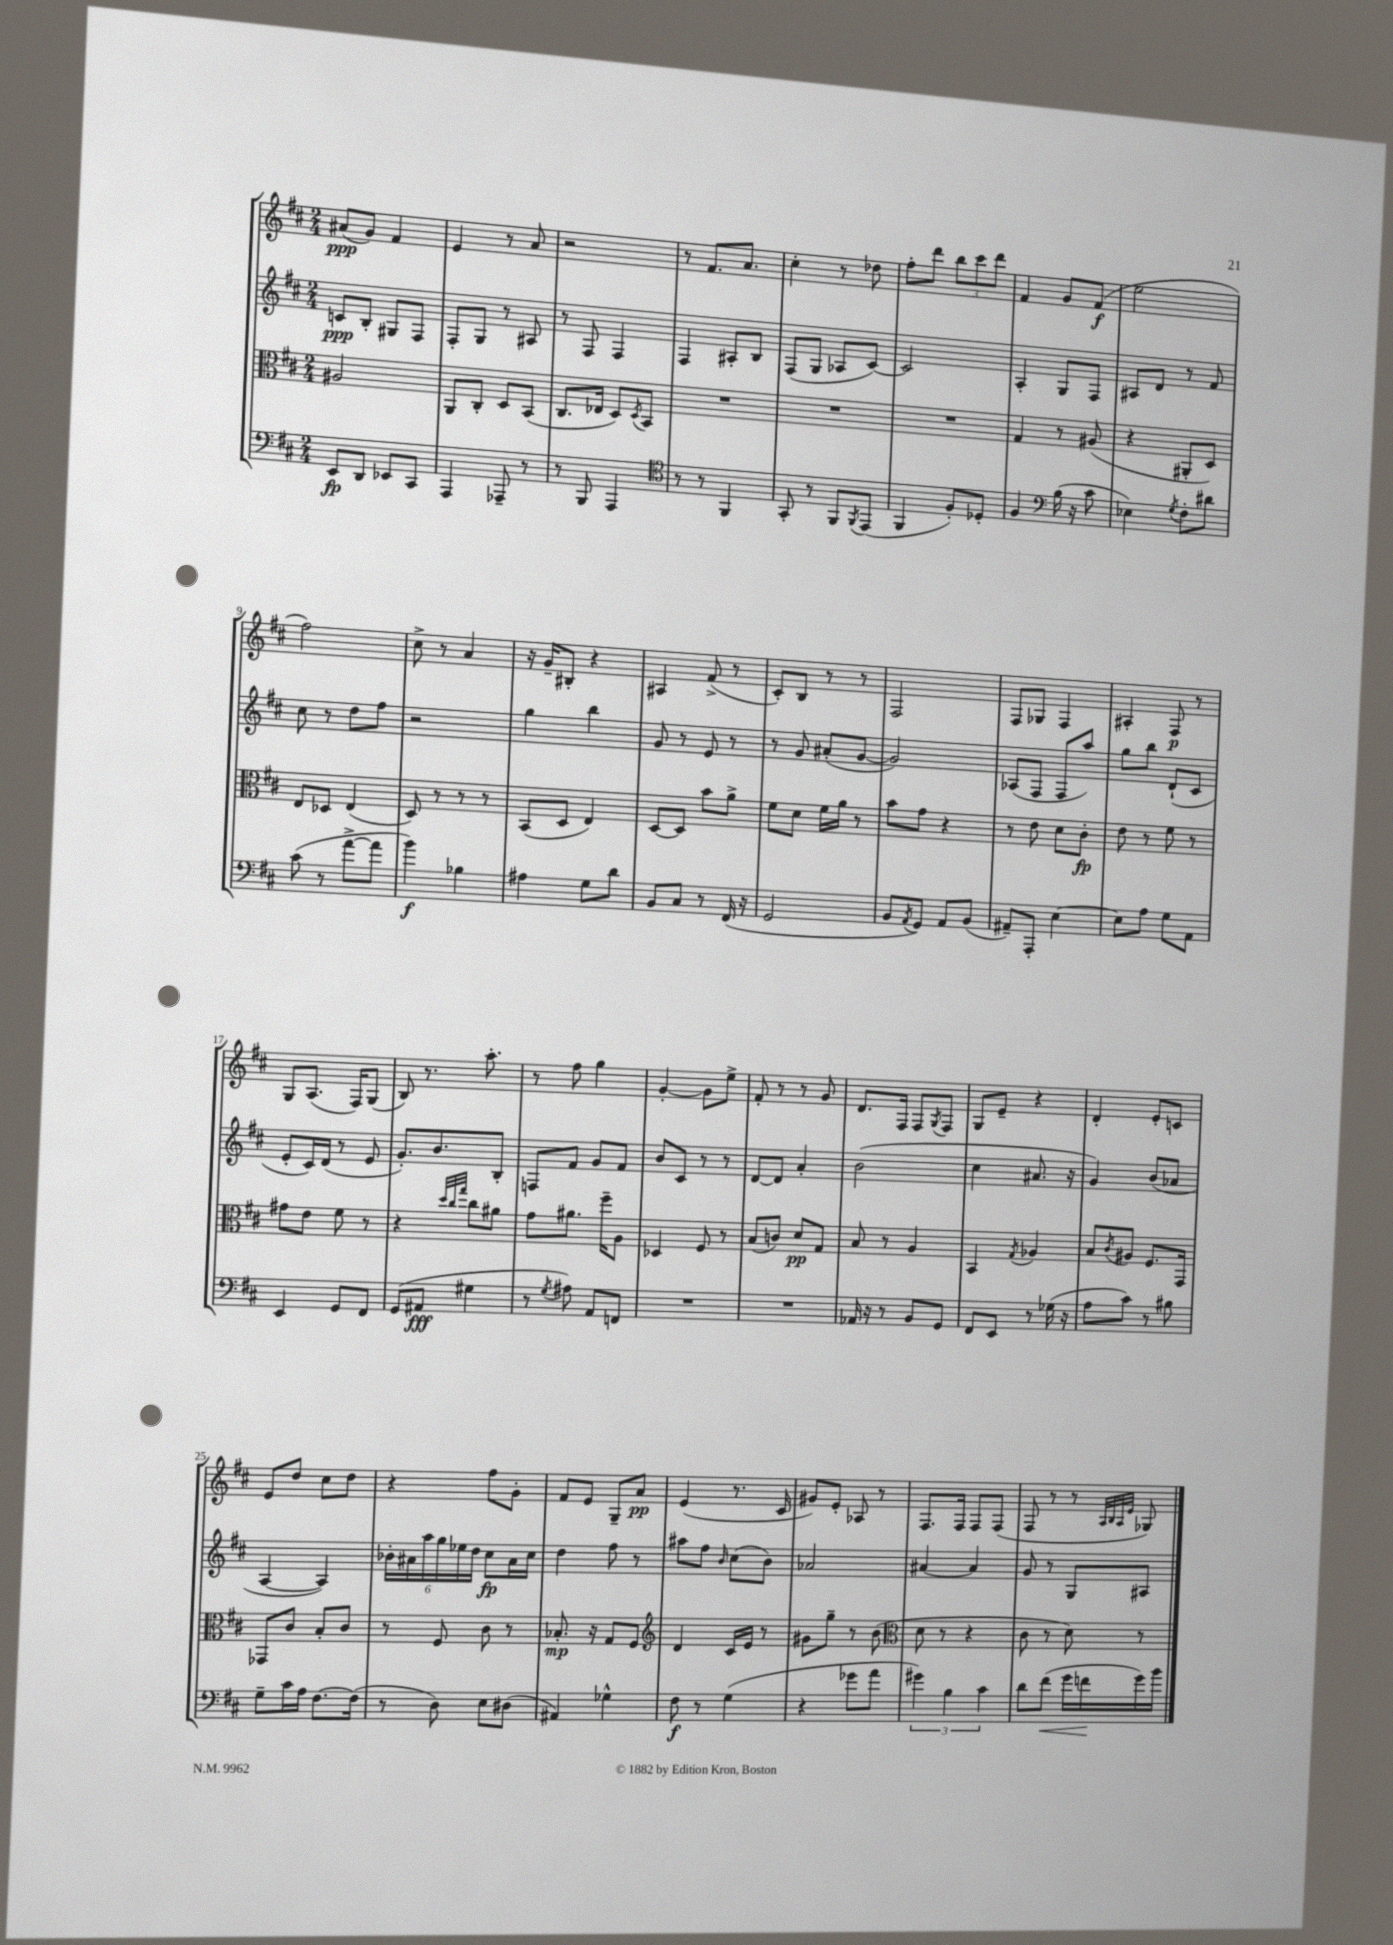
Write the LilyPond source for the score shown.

<<
\new StaffGroup <<
\new Staff = "s0" {
    \clef treble \key d \major \numericTimeSignature \time 2/4
    ais'8\ppp( g'8) fis'4 |
    e'4 r8 a'8 |
    r2 |
    r8 fis'8. a'8. |
    cis''4-. r8 des''8 |
    fis''8-. d'''8 \tuplet 3/2 { b''8 cis'''8 d'''8 } |
    fis'4 g'8 fis'8\f( |
    e''2 |
    fis''2) |
    cis''8-> r8 a'4 |
    r16 g'16-- bis8-. r4 |
    ais4 fis'8->( r8 |
    cis'8-.) b8 r8 r8 |
    fis2 |
    fis8 ges8 fis4 |
    ais4-. fis8\p r8 |
    g8 a8.( fis16) g8( |
    b8) r8. a''8.-. |
    r8 fis''8 g''4 |
    g'4~-. g'8 e''8-> |
    fis'8-. r8 r8 g'8 |
    d'8. fis16 fis8 \acciaccatura { g8 } fis8 |
    g8 e'8-- r4 |
    d'4-. e'8-. c'8 |
    e'8 d''8 cis''8 d''8 |
    r4 fis''8 g'8-. |
    fis'8 e'8 g8-- a'8\pp |
    e'4( r8. cis'16 |
    gis'8) e'8-. aes8 r8 |
    fis8. fis16 fis8 fis8( |
    fis8 r8 r8 \grace { a32 b32 a32 e'32 } ges8) \bar "|." |
}
\new Staff = "s1" {
    \clef treble \key d \major \numericTimeSignature \time 2/4
    c'8\ppp b8-. gis8 fis8 |
    fis8-. g8 r8 ais8 |
    r8 fis8 fis4 |
    fis4 ais8-. b8 |
    fis8( g8 aes8 cis'8~) |
    cis'2 |
    a4-. g8 fis8 |
    ais8 d'8 r8 fis'8 |
    cis''8 r8 d''8 fis''8 |
    r2 |
    g''4 b''4 |
    g'8 r8 e'8 r8 |
    r8 g'8 ais'8-.( g'8~ |
    g'2) |
    aes8( fis8 fis8 a''8) |
    g''8 b''8 d'8-!( cis'8 |
    e'8-. cis'16) d'16( r8 e'8 |
    g'8.-.) b'8. b8-. |
    f8 fis'8 g'8 fis'8 |
    b'8 cis'8 r8 r8 |
    d'8~ d'8 a'4-. |
    b'2( |
    cis''4 ais'8. r16 |
    g'4) b'8( aes'8 |
    a4~ a4) |
    \tuplet 6/4 { bes'16-. ais'16 a''16 g''16 ees''16 d''16 } cis''8\fp ais'16 cis''16 |
    d''4 fis''8 r8 |
    ais''8 fis''8 \grace { b'16 } cis''8( b'8) |
    aes'2 |
    ais'4~ ais'4 |
    g'8 r8 g8 ais8 \bar "|." |
}
\new Staff = "s2" {
    \clef alto \key d \major \numericTimeSignature \time 2/4
    ais2 |
    a,8 cis8-. d8 b,8( |
    cis8. ees16 d8) \acciaccatura { d8 } b,8 |
    R2 |
    R2 |
    R2 |
    g4 r8 ais8( |
    r4 ais,8-. d8) |
    e8 des8 e4( |
    d8) r8 r8 r8 |
    b,8( d8 e4) |
    d8~ d8 b'8 a'8-> |
    fis'8 d'8 fis'16 a'16 r8 |
    b'8 g'8 r4 |
    r8 e'8 d'8 cis'8-.\fp |
    e'8 r8 fis'8 r8 |
    gis'8 e'8 fis'8 r8 |
    r4 \grace { d''32 cis''32 g''32 } cis''8 ais'8 |
    g'8 ais'8. fis''16-- a8 |
    des4 fis8 r8 |
    b8( c'8) d'8\pp g8 |
    b8 r8 a4 |
    b,4 \acciaccatura { g8 } aes4 |
    b8 \acciaccatura { cis'8 } ais8 fis8. g,16 |
    ges,8 cis'8 b8-. cis'8 |
    r8 fis8 cis'8 r8 |
    bes8.-.\mp r16 g8 fis8 |
    \clef treble d'4 cis'16 e'16 r8 |
    gis'8 g''8-- r8 b'8( |
    \clef alto d'8 r8 r4 |
    cis'8 r8 d'8) r8 \bar "|." |
}
\new Staff = "s3" {
    \clef bass \key d \major \numericTimeSignature \time 2/4
    e,8\fp d,8 ees,8 cis,8 |
    a,,4 aes,,8-- r8 |
    r8 b,,8 a,,4 |
    \clef tenor r8 r8 fis,4 |
    g,8-. r8 fis,8 \acciaccatura { fis,8 } e,8( |
    fis,4 fis8-.) des8-. |
    fis4 \clef bass b16( r16 cis'8 |
    ees4) \acciaccatura { g8 } fis8-. dis'8 |
    cis'8( r8 a'8~-> a'8 |
    b'4\f) bes4 |
    ais4 g8 d'8 |
    b,8 cis8 r8 fis,16( r16 |
    g,2 |
    b,8 \acciaccatura { a,8 } g,8) a,8 b,8( |
    ais,8--) a,,8-. e4~ |
    e8 a8 g8 a,8 |
    e,4 g,8 fis,8 |
    g,8( ais,8\fff gis4 |
    r8 \acciaccatura { g8 } ais8) a,8 f,8 |
    R2 |
    R2 |
    aes,16 r16 r8 b,8 g,8 |
    fis,8 e,8 r8 ges16( r16 |
    a8 cis'8) r8 bis8 |
    g8-- cis'16 a16 fis8.~ fis16( |
    r8 d8) e8 dis8( |
    ais,4) ges4-^ |
    fis8\f r8 g4( |
    r4 ges'8 a'8 |
    \tuplet 3/2 { gis'4) b4 cis'4 } |
    d'8 fis'8\<( g'16 f'16\! g'16) b'16 \bar "|." |
}
>>
>>
